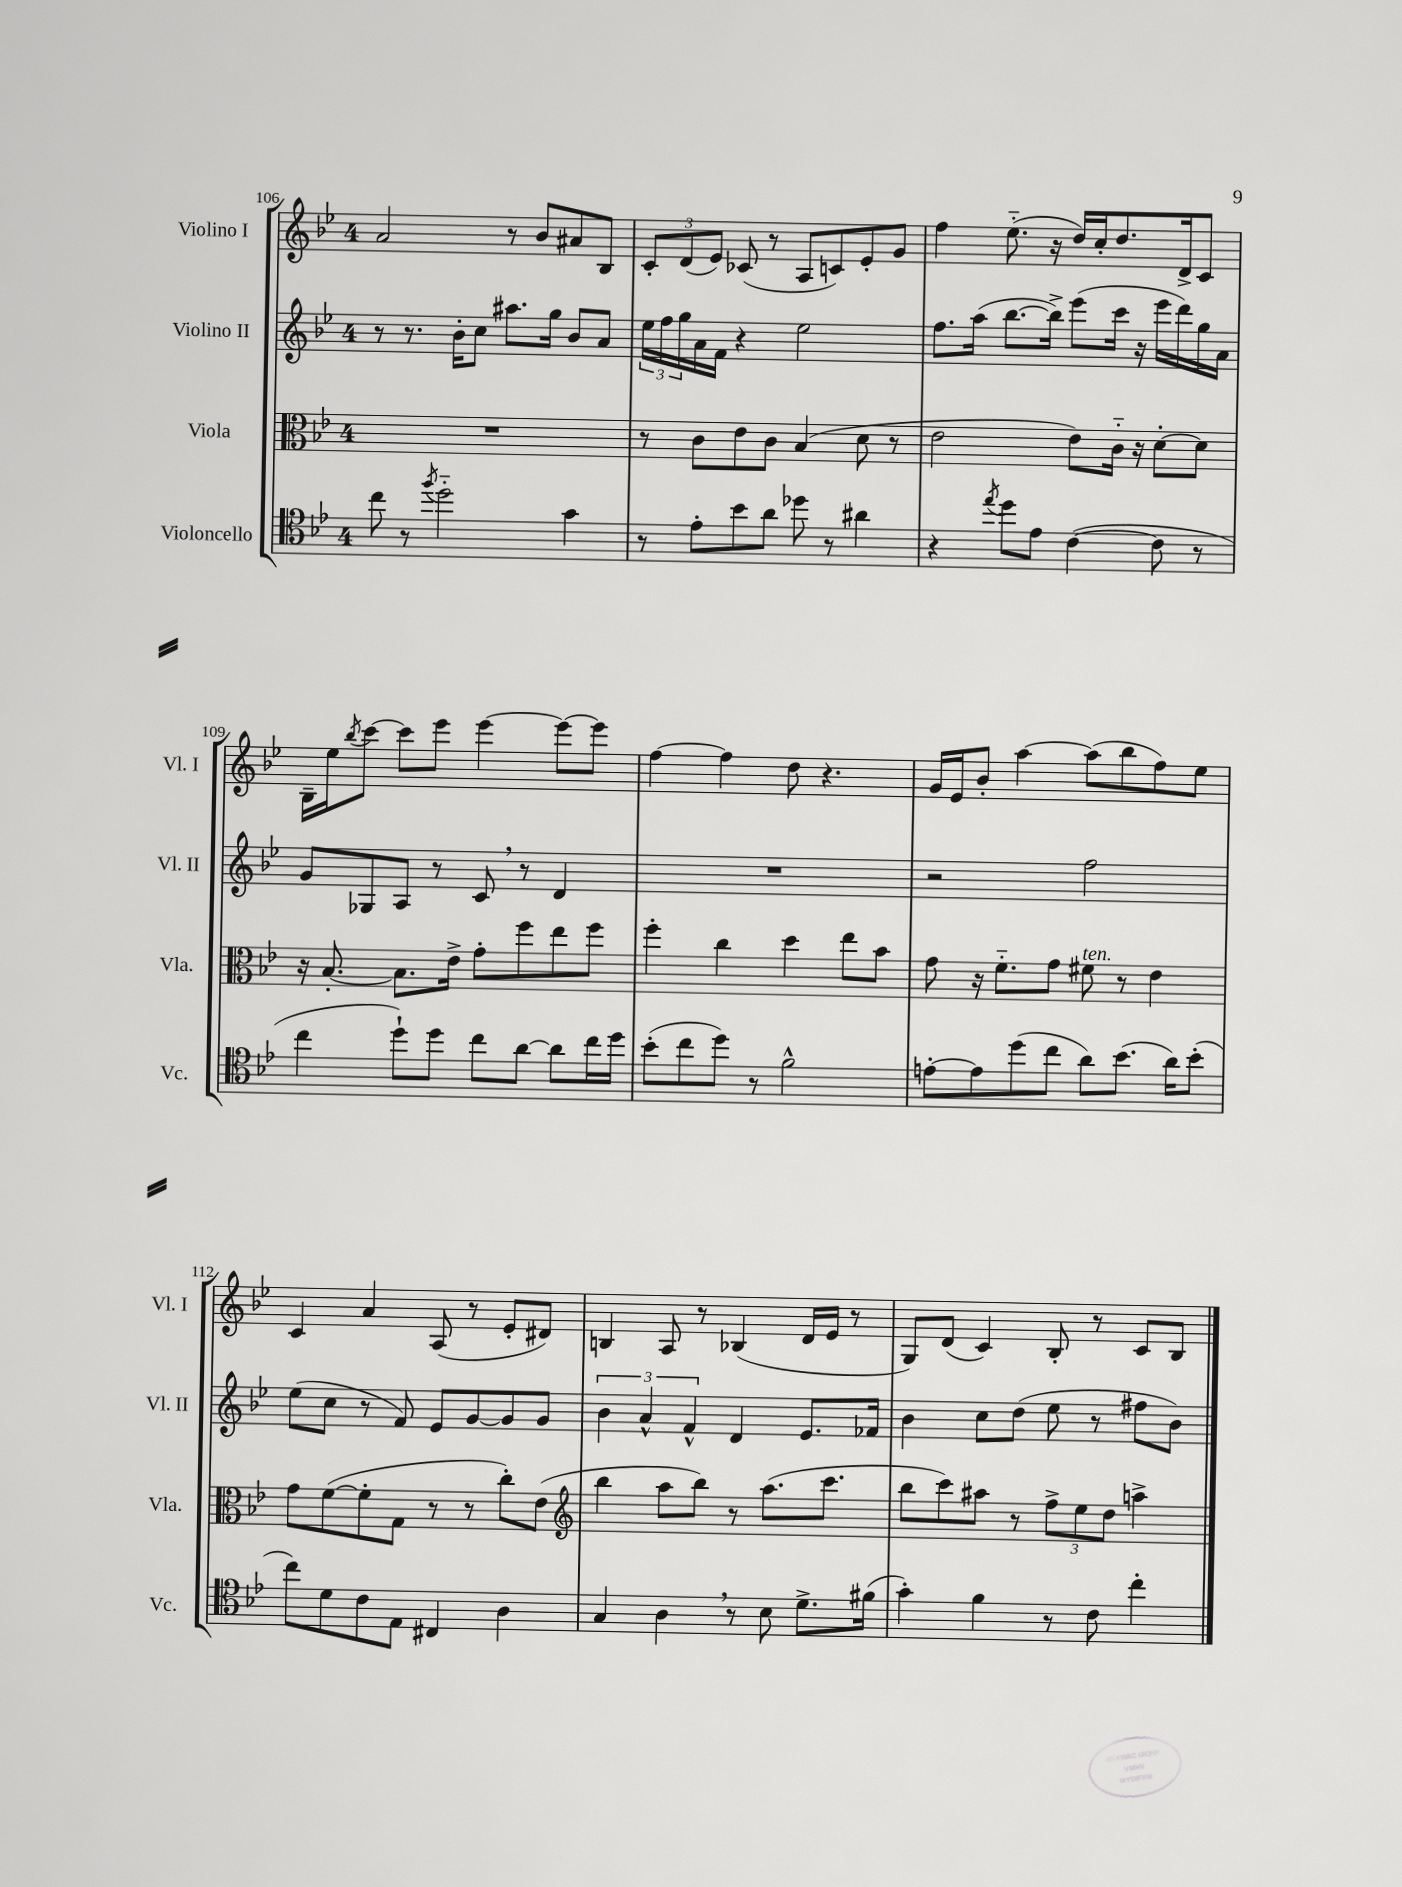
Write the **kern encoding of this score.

**kern	**kern	**kern	**kern
*staff4	*staff3	*staff2	*staff1
*clefC4	*clefC3	*clefG2	*clefG2
*k[b-e-]	*k[b-e-]	*k[b-e-]	*k[b-e-]
*M4/4	*M4/4	*M4/4	*M4/4
8cc\	1r	8r	2a/
8r	.	8.r	.
8qff/	.	.	.
2dd'~\	.	.	.
.	.	16b-'\LK	.
.	.	8cc\J	.
.	.	8.aa#\L	8r
.	.	.	8b-/L
.	.	16gg\Jk	.
4g\	.	8b-/L	8a#/
.	.	8a/J	8B-/J
=	=	=	=
8r	8r	24ee-\LL	12c'/L
.	.	24ff\	.
.	.	24gg\	(12d/
8e-'\L	8c\L	16a\	.
.	.	.	12e-/J)
.	.	16f\JJ	.
8b-\	8e-\	4r	(8c-/
8a\J	8c\J	.	8r
8dd-\	(4B-/	2ee-\	8A/L
8r	.	.	8c/)
4a#\	8d\	.	8e-'/
.	8r	.	8g/J
=	=	=	=
4r	2e-\	8.ff\L	4ff\
.	.	(16aa\Jk	.
8qee-/	.	.	.
8dd\L	.	[8.bb-\L	(8.ee-'~\
8e-\J	.	.	.
.	.	16bb-^\]Jk)	16r
([4c\	8e-\L)	(8eee-\L	16dd/LL)
.	.	.	16cc'/J
.	16c'~\Jk	16ccc\Jk	8.dd/
.	16r	16r	.
8c\]	[8d'\L	16eee-\LL	.
.	.	16ddd\)	16d^/k
8r	8d\]J	16gg\	8c/J
.	.	16a\JJ	.
=	=	=	=
4cc\	16r	8g/L	16B-~\LL
.	[8.B-'/	.	16ee-\J
.	.	.	8qbb-/
.	.	8G-/	[8ccc\J
8dd`\L)	8.B-\]L	8A/J	8ccc\]L
8dd\J	.	8r	8eee-\J
.	16e-^\Jk	.	.
8cc\L	8g'\L	8c/	[4eee-\
[8a\J	8ff\	8r	.
8a\]L	8ee-\	4d/	8eee-\_L
16cc\L	8ff\J	.	8eee-\]J
16dd\JJ	.	.	.
=	=	=	=
(8b-'\L	4ff'\	1r	[4ff\
8cc\	.	.	.
8dd\J)	4cc\	.	4ff\]
8r	.	.	.
2f^^\	4dd\	.	8dd\
.	.	.	4.r
.	8ee-\L	.	.
.	8b-\J	.	.
=	=	=	=
[8e'\L	8g\	2r	16g/LL
.	.	.	16e-/J
8e\]	16r	.	8b-'/J
.	8.f'~\L	.	.
(8dd\	.	.	[4aa\
8cc\J	8g\J	.	.
8a\L)	8f#\	2ff\	(8aa\]L
(8.b-\J	8r	.	8bb-\
.	4e-\	.	8ff\)
16a\LK)	.	.	.
(8b-'\J	.	.	8ee-\J
=	=	=	=
8cc\L)	8g\L	(8ee-\L	4c/
8d\	([8f\	8cc\J	.
8c\	8f'\]	8r	4a/
8E-\J	8G\J	8f/)	.
4C#/	8r	8e-/L	(8A/
.	8r	[8g/	8r
4A\	8cc'\L)	8g/]	8e-'/L
.	(8e-\J	8g/J	8d#/J)
=	=	=	=
*	*clefG2	*	*
4G/	4bb-\	6b-\	4B/
.	.	6a^^/	.
4A\	8aa\L	.	8A/
.	.	6f^^/	.
.	8bb-\J)	.	8r
8r	8r	4d/	(4B-/
8B-\	(8.aa\L	.	.
8.d^\L	.	8.e-/L	16d/LL
.	8.ccc\J	.	16e-/JJ
.	.	.	8r
(16f#\Jk	.	16f-/Jk	.
=	=	=	=
4g'\)	8bb-\L	4b-\	8G/L)
.	8ccc\)	.	(8d/J
4f\	8aa#\J	8cc\L	4c/)
.	8r	(8dd\J	.
8r	12ff^\L	8ee-\	8B-'/
.	12ee-\	.	.
8c\	.	8r	8r
.	12dd\J	.	.
4cc'\	4aa^\	8ff#\L	8c/L
.	.	8b-\J)	8B-/J
==	==	==	==
*-	*-	*-	*-
